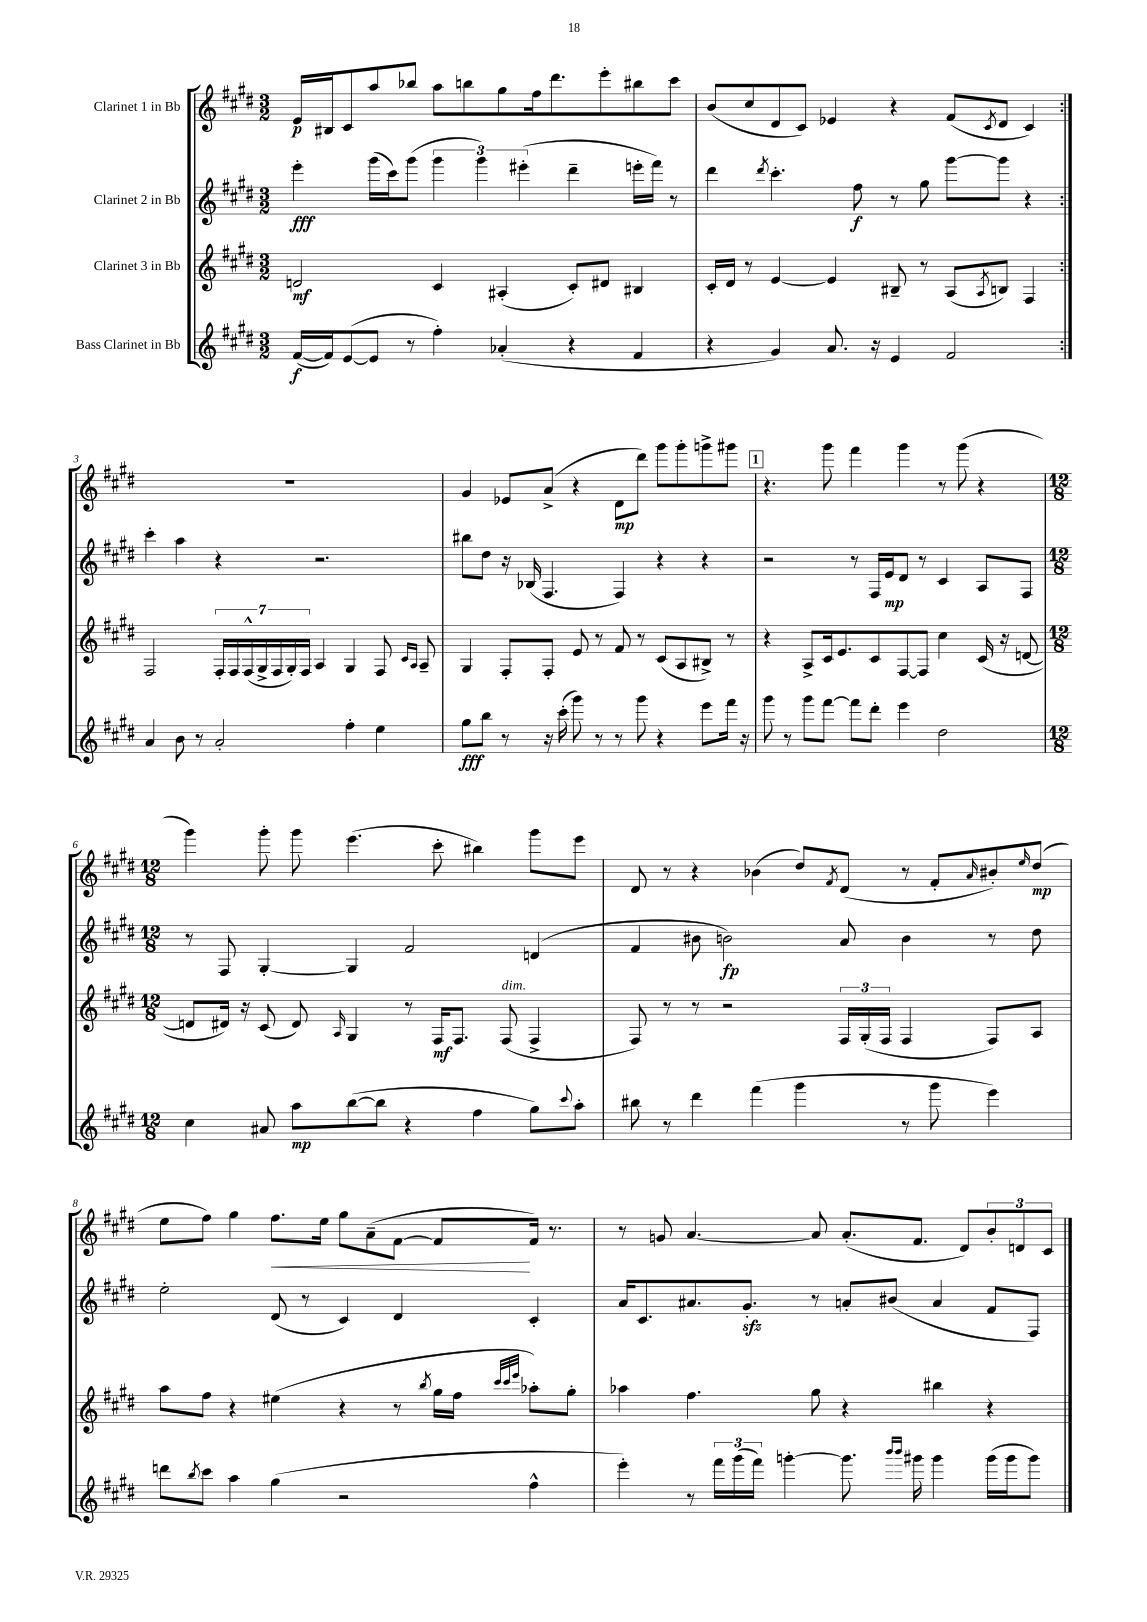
<<
\new StaffGroup <<
\new Staff = "s0" \with { instrumentName = "Clarinet 1 in Bb" } {
    \clef treble \key e \major \numericTimeSignature \time 3/2
    \repeat volta 2 { e'16\p bis16 cis'8 a''8 bes''8 a''8 b''8 gis''8 fis''16 dis'''8. e'''8-. bis''8 cis'''8 |
    b'8( cis''8 dis'8 cis'8) ees'4 r4 fis'8( \acciaccatura { cis'8 } dis'8 cis'4) | }
    R1. |
    gis'4 ees'8 a'8->( r4 dis'8\mp dis'''8) gis'''8 gis'''8-. g'''8-> gis'''8 |
    \mark \markup { \box "1" } r4. gis'''8 fis'''4 gis'''4 r8 gis'''8( r4 |
    \numericTimeSignature \time 12/8 gis'''4) gis'''8-. gis'''8 e'''4.( cis'''8-. bis''4) gis'''8 e'''8 |
    dis'8 r8 r4 bes'4( dis''8) \acciaccatura { fis'8 } dis'8( r8 fis'8-. \grace { a'16 } bis'8-.) \grace { e''16 } dis''8\mp( |
    e''8 fis''8) gis''4 fis''8.\< e''16 gis''8 a'8--( fis'8~ fis'8\! fis'16) r8. |
    r8 g'8 a'4.~ a'8 a'8.-.( fis'8. dis'8) \tuplet 3/2 { b'8-. d'8 cis'8 } \bar "|." |
}
\new Staff = "s1" \with { instrumentName = "Clarinet 2 in Bb" } {
    \clef treble \key e \major \numericTimeSignature \time 3/2
    \repeat volta 2 { e'''4-.\fff gis'''16( cis'''16) gis'''8( \tuplet 3/2 { gis'''4 gis'''4) eis'''4-.( } dis'''4-- e'''16-. fis'''16) r8 |
    dis'''4 \acciaccatura { dis'''8 } cis'''4.-. fis''8\f r8 gis''8 gis'''8~ gis'''8 r4 | }
    cis'''4-. a''4 r4 r2. |
    bis''8 dis''8 r16 bes16( fis4. fis4) r4 r4 |
    \mark \markup { \box "1" } r2 r8 fis16 e'16\mp dis'8 r8 cis'4 a8 fis8 |
    \numericTimeSignature \time 12/8 r8 fis8 gis4~-. gis4 fis'2 d'4( |
    fis'4 bis'8 b'2\fp) a'8 b'4 r8 dis''8 |
    e''2-. dis'8( r8 cis'4) dis'4 cis'4-. |
    a'16 cis'8. ais'8. gis'8.-.\sfz r8 a'8-. bis'8( a'4 fis'8 fis8) \bar "|." |
}
\new Staff = "s2" \with { instrumentName = "Clarinet 3 in Bb" } {
    \clef treble \key e \major \numericTimeSignature \time 3/2
    \repeat volta 2 { d'2\mf cis'4 ais4-.( cis'8-.) dis'8 bis4 |
    cis'16-. dis'16 r8 e'4~ e'4 bis8-- r8 a8( \acciaccatura { a8 } b8) fis4 | }
    fis2 \tuplet 7/4 { fis16-. fis16 fis16-^( gis16-> fis16 gis16-.) fis16 } a4 gis4 fis8 \grace { cis'16 a16 } a8-- |
    gis4 fis8-. fis8-. e'8 r8 fis'8 r8 cis'8( a8 bis8->) r8 |
    \mark \markup { \box "1" } r4 a8-> cis'16 e'8. cis'8 fis8~ fis8 cis''4 cis'16( r16 d'8~ |
    \numericTimeSignature \time 12/8 d'8 dis'16) r16 cis'8( dis'8) \grace { a16 } gis4 r8 fis16\mf fis8. fis8^\markup { \italic "dim." }( fis4-> |
    fis8) r8 r8 r2 \tuplet 3/2 { fis16 gis16-.( fis16 } fis4 fis8) a8 |
    a''8 fis''8 r4 eis''4( r4 r8 \acciaccatura { b''8 } gis''16 fis''16 \grace { cis'''32 cis'''32 e'''32 } aes''8-.) gis''8-. |
    aes''4 fis''4. gis''8 r4 bis''4 r4 \bar "|." |
}
\new Staff = "s3" \with { instrumentName = "Bass Clarinet in Bb" } {
    \clef treble \key e \major \numericTimeSignature \time 3/2
    \repeat volta 2 { fis'16~\f( fis'16) e'8~( e'8 r8 fis''4-.) aes'4-.( r4 fis'4 |
    r4 gis'4) a'8. r16 e'4 fis'2 | }
    a'4 b'8 r8 a'2-. fis''4-. e''4 |
    gis''8\fff b''8 r8 r16 cis'''16-.( gis'''8) r8 r8 gis'''8 r4 e'''8 fis'''16 r16 |
    \mark \markup { \box "1" } gis'''8 r8 gis'''8 fis'''8~ fis'''8 dis'''8-. e'''4 dis''2 |
    \numericTimeSignature \time 12/8 cis''4 ais'8 a''8\mp b''8~( b''8 r4 fis''4 gis''8) \appoggiatura { cis'''8 } a''8-. |
    bis''8 r8 dis'''4 fis'''4( gis'''4 r8 gis'''8 e'''4) |
    d'''8 \acciaccatura { b''8 } cis'''8 a''4 gis''4( r2 fis''4-^ |
    e'''4-.) r8 \tuplet 3/2 { fis'''16 gis'''16( fis'''16) } g'''4~-. g'''8. \grace { b'''16 b'''16 } gis'''16 gis'''4 gis'''16( gis'''16 gis'''8) \bar "|." |
}
>>
>>
